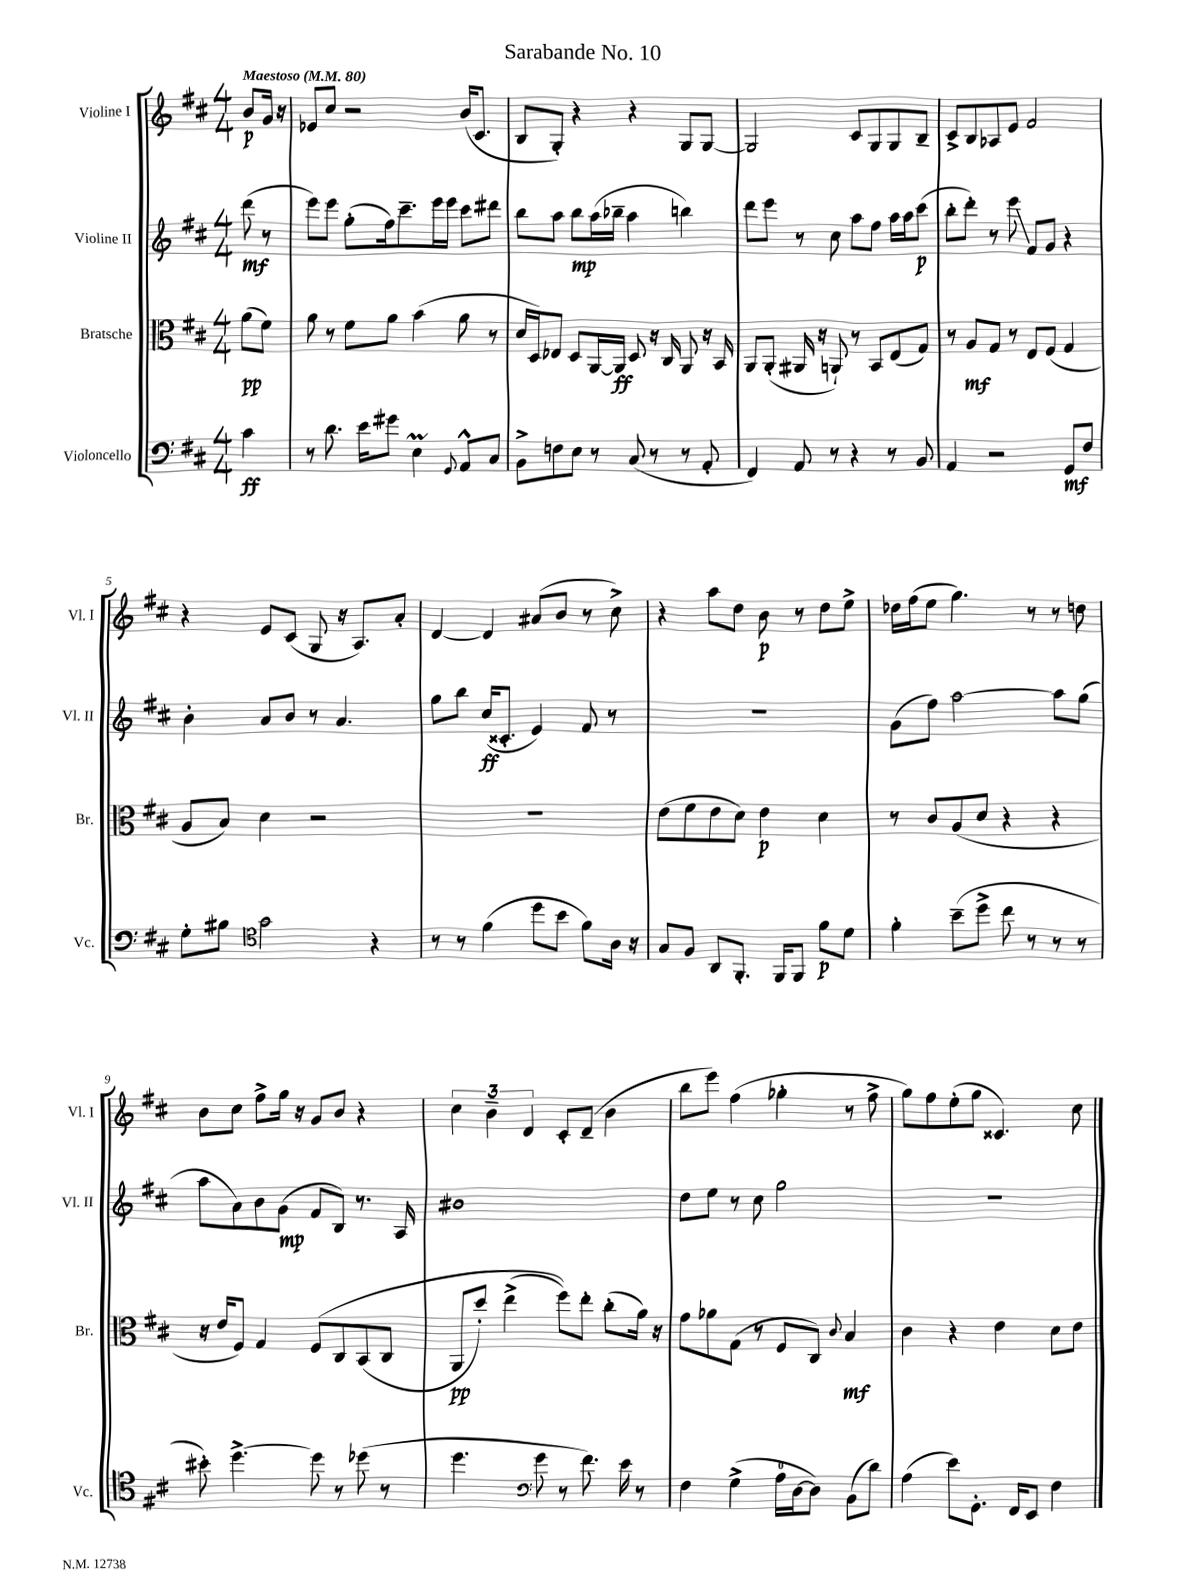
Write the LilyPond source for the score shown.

\header { title = "Sarabande No. 10" }
<<
\new StaffGroup <<
\new Staff = "s0" \with { instrumentName = "Violine I" shortInstrumentName = "Vl. I" } {
    \clef treble \key d \major \numericTimeSignature \time 4/4 \partial 4 \tempo "Maestoso" 4 = 80
    b'8\p g'16 r16 |
    ees'8 cis''8 r2 b'16( cis'8. |
    b8 g8-.) r4 r4 g8 g8~ |
    g2 cis'8 g8 g8 b8-- |
    cis'8-> b8 aes8 e'8 fis'2 |
    r4 e'8 cis'8( g8 r16 a8.) a'8-. |
    d'4~ d'4 ais'8( b'8 r8 cis''8->) |
    r4 a''8 d''8 b'8\p r8 d''8 e''8-> |
    des''16 fis''16( e''8 g''4.) r8 r8 d''8 |
    b'8 cis''8 fis''8-> g''16 r16 g'8 b'8 r4 |
    \tuplet 3/2 { cis''4 b'4-- d'4 } cis'8-. d'8--( b'4 |
    b''8 e'''8) fis''4( ges''4-. r8 fis''8-> |
    g''8) fis''8 e''8-.( g''8 cisis'4.) cis''8 \bar "|." |
}
\new Staff = "s1" \with { instrumentName = "Violine II" shortInstrumentName = "Vl. II" } {
    \clef treble \key d \major \numericTimeSignature \time 4/4 \partial 4
    d'''8\mf( r8 |
    e'''8) e'''8 g''8-.( fis''16) cis'''8.-- e'''16 e'''16 cis'''8 dis'''8 |
    b''8 a''8 b''8\mp a''16( bes''16-- a''4 b''4) |
    d'''8 e'''8 r8 cis''8 a''8 fis''8 a''16 a''16 cis'''8\p( |
    b''8-. d'''8-.) r8 e'''8\glissando fis'8 g'8 r4 |
    b'4-. a'8 b'8 r8 a'4. |
    g''8 b''8 cis''16\ff( cisis'8.-. e'4) fis'8 r8 |
    R1 |
    g'8( fis''8) a''2~ a''8 g''8( |
    a''8 a'8) b'8 g'8\mp( fis'8 b8) r8. a16 |
    bis'1 |
    d''8 e''8 r8 cis''8 g''2 |
    R1 \bar "|." |
}
\new Staff = "s2" \with { instrumentName = "Bratsche" shortInstrumentName = "Br." } {
    \clef alto \key d \major \numericTimeSignature \time 4/4 \partial 4
    a'8\pp( fis'8) |
    a'8 r8 fis'8 a'8 b'4( a'8 r8 |
    d'16 d16) ees8 d8 a,16~ a,16\ff d8 r16 cis16 a,8 r16 b,16 |
    a,8 a,8-.( ais,16 r16 a,8-!) r8 b,8 e8( g8) |
    r8 a8\mf g8 r8 e8 fis8( g4 |
    a8 b8) d'4 r2 |
    R1 |
    e'8( fis'8 e'8 d'8) e'4\p d'4 |
    r8 cis'8 a8( d'8 r4 r4 |
    r16 e'16 fis8) g4 fis8\( cis8 b,8( cis8 |
    a,8\pp d''8-.) e''4->( fis''8)\) e''8-. cis''8-.( a'16) r16 |
    g'8 aes'8 g8( r8 fis8 cis8) \appoggiatura { cis'8 } b4\mf |
    cis'4 r4 e'4 d'8 e'8 \bar "|." |
}
\new Staff = "s3" \with { instrumentName = "Violoncello" shortInstrumentName = "Vc." } {
    \clef bass \key d \major \numericTimeSignature \time 4/4 \partial 4
    cis'4\ff |
    r8 d'8. e'16 gis'8 e4\prall \appoggiatura { g,8 } a,8-^ cis8 |
    b,8-> f8 e8 r8 cis8( r8 r8 a,8-. |
    fis,4) a,8 r8 r4 r8 b,8 |
    a,4 r2 g,8\mf fis8 |
    g8-. bis8 \clef tenor g'2 r4 |
    r8 r8 fis'4( d''8 b'8 fis'8) a16 r16 |
    g8 fis8 a,8 fis,8.-. fis,16 fis,8 fis'8\p d'8 |
    fis'4-. b'8--( d''8-> cis''8 r8 r8 r8 |
    bis'8-.) d''4.~-> d''8 r8 des''8( r8 |
    d''4. \clef bass g'8 r8 fis'8.) e'16 r8 |
    fis4 g4->( a16-0 d16~ d8) b,8( d'8) |
    a4( e'8) g,8.-. fis,16 e,8 fis4 \bar "|." |
}
>>
>>
